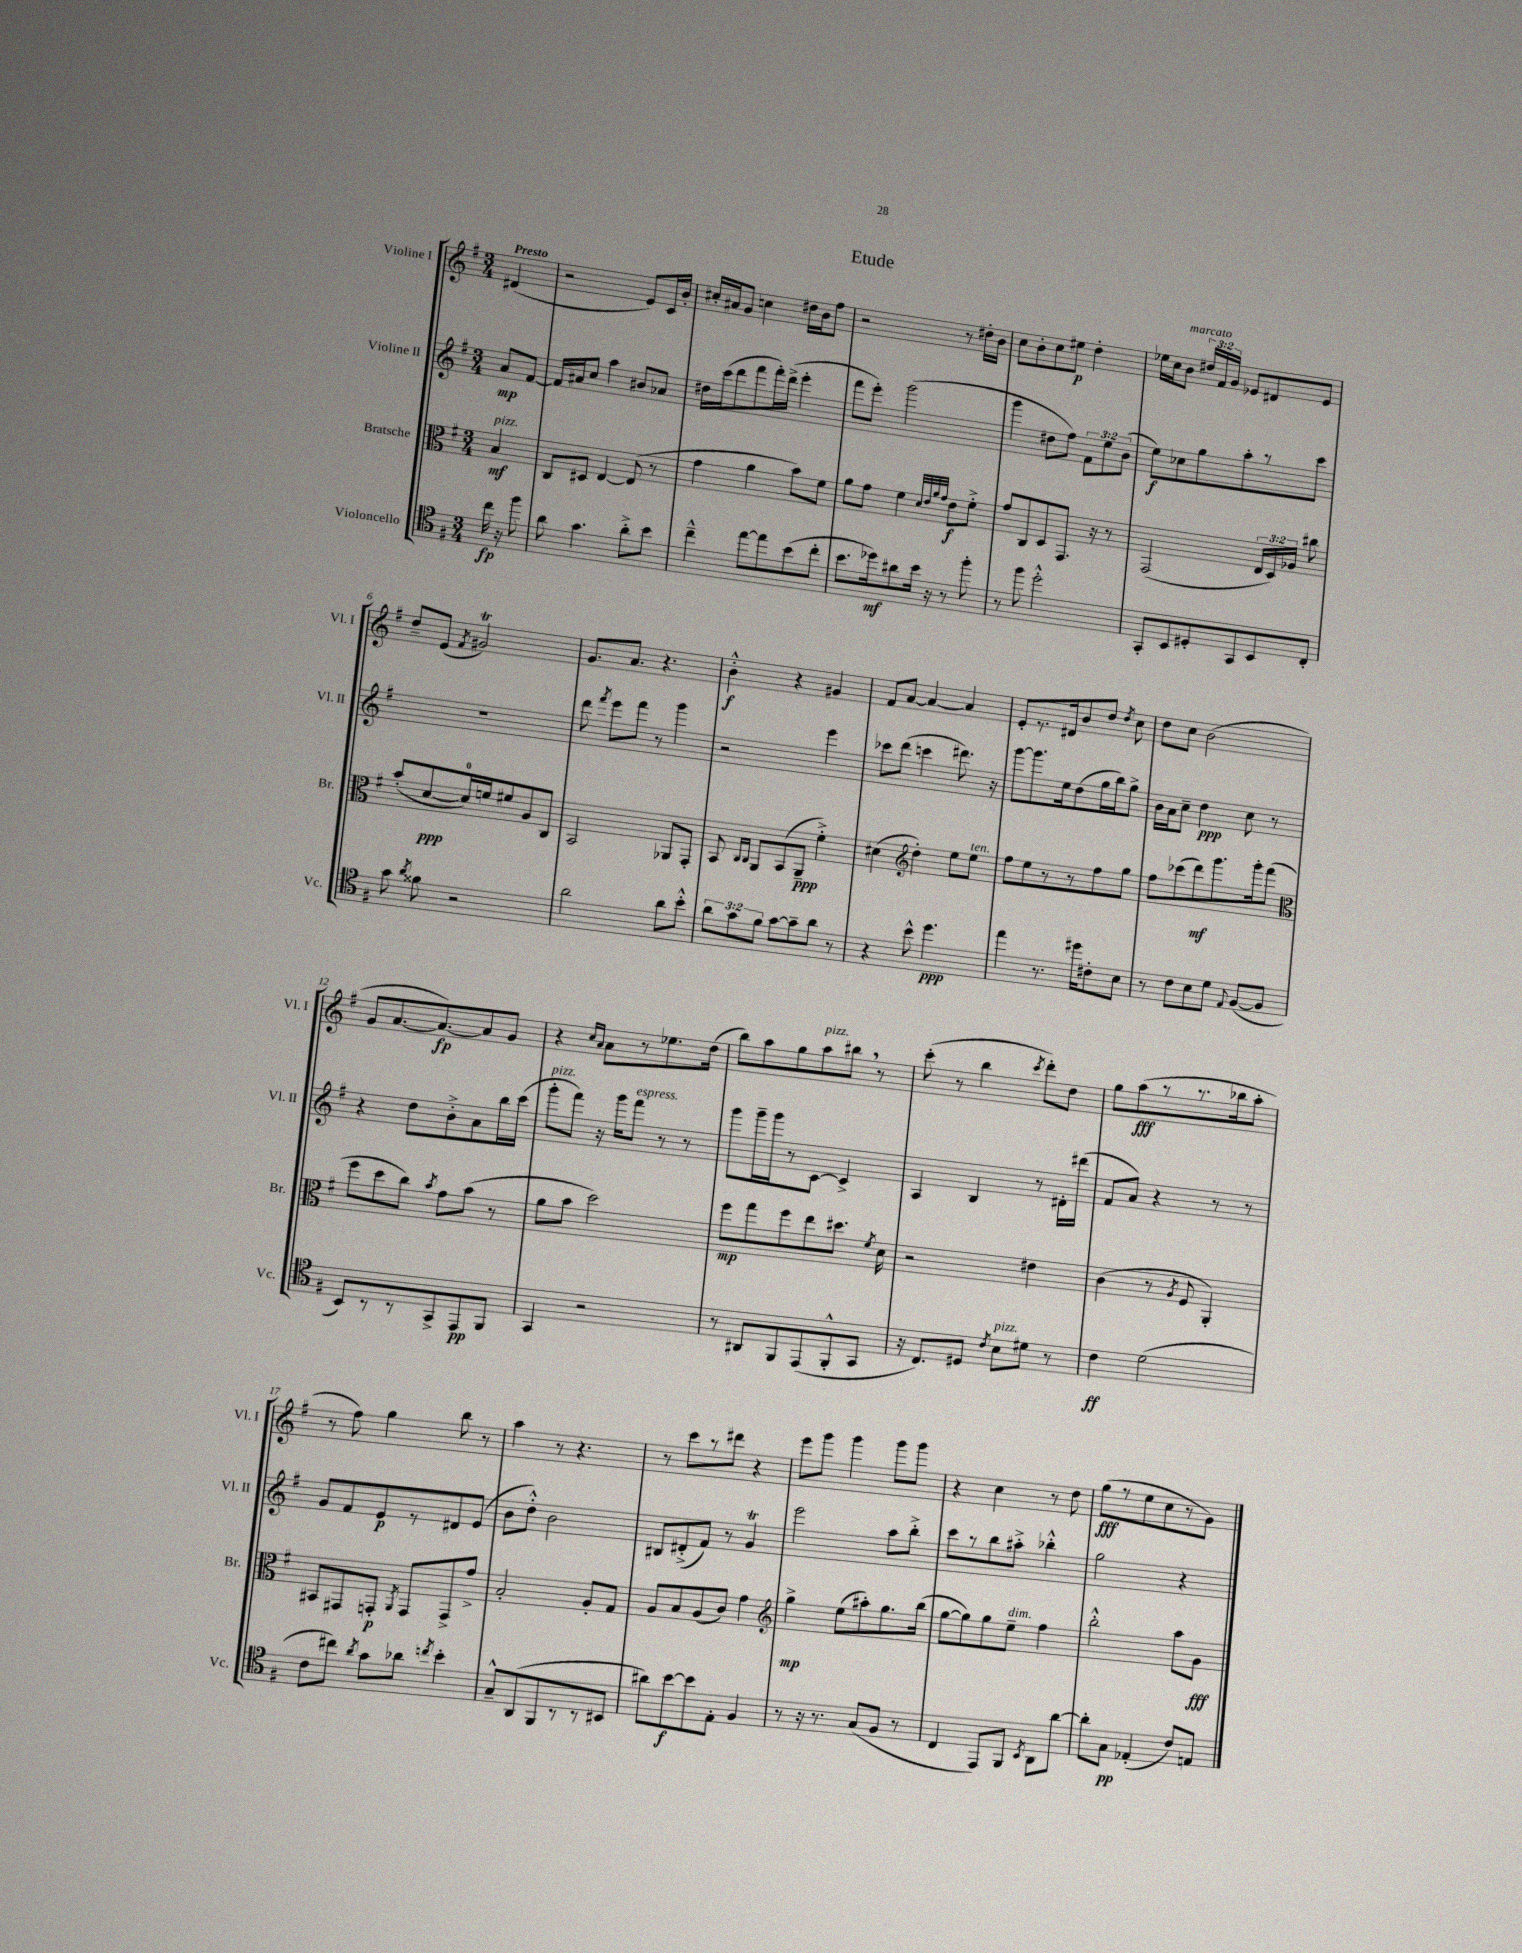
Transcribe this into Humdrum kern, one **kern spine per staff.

**kern	**kern	**kern	**kern
*staff4	*staff3	*staff2	*staff1
*clefC4	*clefC3	*clefG2	*clefG2
*k[f#]	*k[f#]	*k[f#]	*k[f#]
*M3/4	*M3/4	*M3/4	*M3/4
16cc	4B	8a	(4d#
16r	.	.	.
8ff#	.	[8f#	.
=	=	=	=
8a	8C	16f#]	2r
.	.	16a#	.
4.g	8D#	8cc	.
.	[4E	4aa	.
8a'^	(8E]	8b#	8e)
8b	8r	8a-	16c
.	.	.	16b'
=	=	=	=
4cc~^^	4g	16dd#	16cc#'
.	.	(16ccc	16a#
.	.	8ddd	8g
[8ee	4a	8fff#	4cc
8ee]	.	16fff#')	.
.	.	(16ddd^	.
(8b	8b)	4eee'	16dd#
.	.	.	16b
8cc'	8f#	.	8ff#
=	=	=	=
8.b	8a	8fff#	2r
.	8g	8eee')	.
16dd-)	.	.	.
8a#	4f#	(2ggg	.
16b	.	.	.
16r	.	.	.
.	32qqd	.	.
.	32qqe	.	.
.	32qqa	.	.
.	32qqg	.	.
8r	8e	.	8r
8ff#'	8f#'^	.	16dd#'
.	.	.	16b
=	=	=	=
8r	8g	4ggg	8cc
8ff#	8C	.	8b'
2dd'^^	8D	8dd#	8cc
.	8.GG	8ff#)	8ee#
.	.	12f#	4dd'
.	16r	.	.
.	.	12ee	.
.	8r	.	.
.	.	(12b	.
=	=	=	=
8GG'	(2GG	8ee)	16ee-
.	.	.	16cc
8BB	.	8cc-	8b
8D#'	.	8gg	24dd#
.	.	.	24f#
.	.	.	24g
8GG	.	8aa'	8e-
8BB	24E	8r	8d#
.	24D)	.	.
.	24A-	.	.
8C'	8cc#	8ccc	8e-
=	=	=	=
8g	(8b'	2.r	8dd~
8qa	.	.	.
8f##	[8d	.	(8e
.	.	.	8qf#
2r	16d])	.	2g#)
.	16f	.	.
.	8f#	.	.
.	8A	.	.
.	8C	.	.
=	=	=	=
2a	2BB	8ddd	8.g
.	.	8qfff#	.
.	.	8eee	.
.	.	.	8.a
.	.	8fff#	.
.	.	8r	4.r
8a	8AA-	4ggg	.
8b'^^	8GG'	.	.
=	=	=	=
12a	8BB	2r	4b'^^
12g	.	.	.
.	16qqC	.	.
.	16qqC	.	.
.	8AA	.	.
12f#	.	.	.
[8g	(8BB	.	4r
8g~]	8AA~	.	.
8a	4f#'^)	4eee	4g#
8r	.	.	.
=	=	=	=
4r	(4d#	8ccc-	8f#
.	.	(8ddd	[8a
*	*clefG2	*	*
8b^^	4dd')	4ccc	4a_
4.dd	.	.	.
.	8ee	8.ddd#)	4a]
.	8ee	.	.
.	.	16r	.
=	=	=	=
4ee	8ff#	[8ggg	8e'
.	8ee	8.ggg]	8.r
8.r	8r	.	.
.	.	16ee	16d#
.	8r	(8dd	8b
16dd#	.	.	.
8c#'	8ff#	16gg	8dd
.	.	16bb)	.
.	.	.	8qdd
8B	8gg	8gg^	8cc
=	=	=	=
8r	8ff#	16b	8dd
.	.	16a	.
8c	(8ccc-	8cc~	8cc
8B	8ddd)	4dd	(2b
8d	8.ggg	.	.
8qqE	.	.	.
([8F#	.	8cc	.
.	16ggg'	.	.
8F#]	(8fff#	8r	.
=	=	=	=
*	*clefC3	*	*
8BB)	8ff#	4r	8g
8r	8dd	.	[8.a
8r	8cc)	8dd	.
.	.	.	8.a_)
.	8qb	.	.
8GG^	8g	8b'^	.
8EE	(8b	8a	8a]
8FF#	8r	16bb	8g
.	.	(16ccc	.
=	=	=	=
4GG	8a	8ggg'	4r
.	8b	8fff#)	.
.	.	.	16qqcc
.	.	.	16qqa
2r	2dd)	16r	8a
.	.	16ggg	.
.	.	8fff#	8r
.	.	8r	8.ee-
.	.	8r	.
.	.	.	(16dd
=	=	=	=
8r	8ff#	8ggg	8bb)
8AA#	8gg	16ggg~	8aa
.	.	16ggg	.
8FF#	8ff#	8r	8gg
(8EE	8ee	[8c	8aa
8FF#'^^	8.dd#	4c^]	8bb#
8GG	.	.	8r
.	8qf#	.	.
.	16d	.	.
=	=	=	=
16r	2r	4A	(8ccc'
8.C)	.	.	.
.	.	.	8r
8D#	.	4B	4bb
8qc	.	.	.
8B	.	.	.
.	.	.	8qccc
8d#	4e#	8r	8ddd')
8r	.	16d#'	8dd
.	.	(16ddd#	.
=	=	=	=
4c	(4c	8f#	8gg
.	.	8a)	(8aa
(2d	8r	4r	8r
.	8qA	.	.
.	8F#	.	8.r
.	4AA')	8r	.
.	.	.	16bb-
.	.	8r	8aa'
=	=	=	=
8c	8BB#	8g	8r
8cc#)	8GG#	8f#	8ff#)
8qa	.	.	.
8g	8GG'	8e	4gg
.	8qAA	.	.
8a-	8GG	8r	.
8qcc	.	.	.
4b'	8GG^	8d#	8bb
.	8g^	(8e	8r
=	=	=	=
8G~^^	2B'	8b	4aa
(8AA	.	8dd'^^)	.
8FF#	.	2b	8r
8r	.	.	4.r
8r	8A'	.	.
8BB#	8G	.	.
=	=	=	=
8a#)	8A	8B#	8r
[8b	8B	(8d#'^	8ccc
8b]	(8A	8f#)	8r
8E'	8c)	8r	8ddd#
4F#	4g	4g	4r
=	=	=	=
*	*clefG2	*	*
8r	4gg^	2eee	8eee
16r	.	.	8ggg
8.r	.	.	.
.	(8ee	.	4ggg
(8G	8aa#')	.	.
8F#	8.gg	8aa	8ggg
8r	.	8bb'^	8ggg
.	(16bb	.	.
=	=	=	=
4C	[8gg	8ccc	4r
.	8gg])	8r	.
8EE)	8gg	8bb	4cc
8FF#	8ee~	8aa#'^	.
8qBB	.	.	.
8AA	4ff#	4bb-'^^	8r
[8a	.	.	8dd
=	=	=	=
8a']	2bb'^^	2gg	(8gg
8G	.	.	8r
(4E-'	.	.	8ee
.	.	.	8cc
8c)	8aa	4r	8r
8E	8g	.	8g)
==	==	==	==
*-	*-	*-	*-
